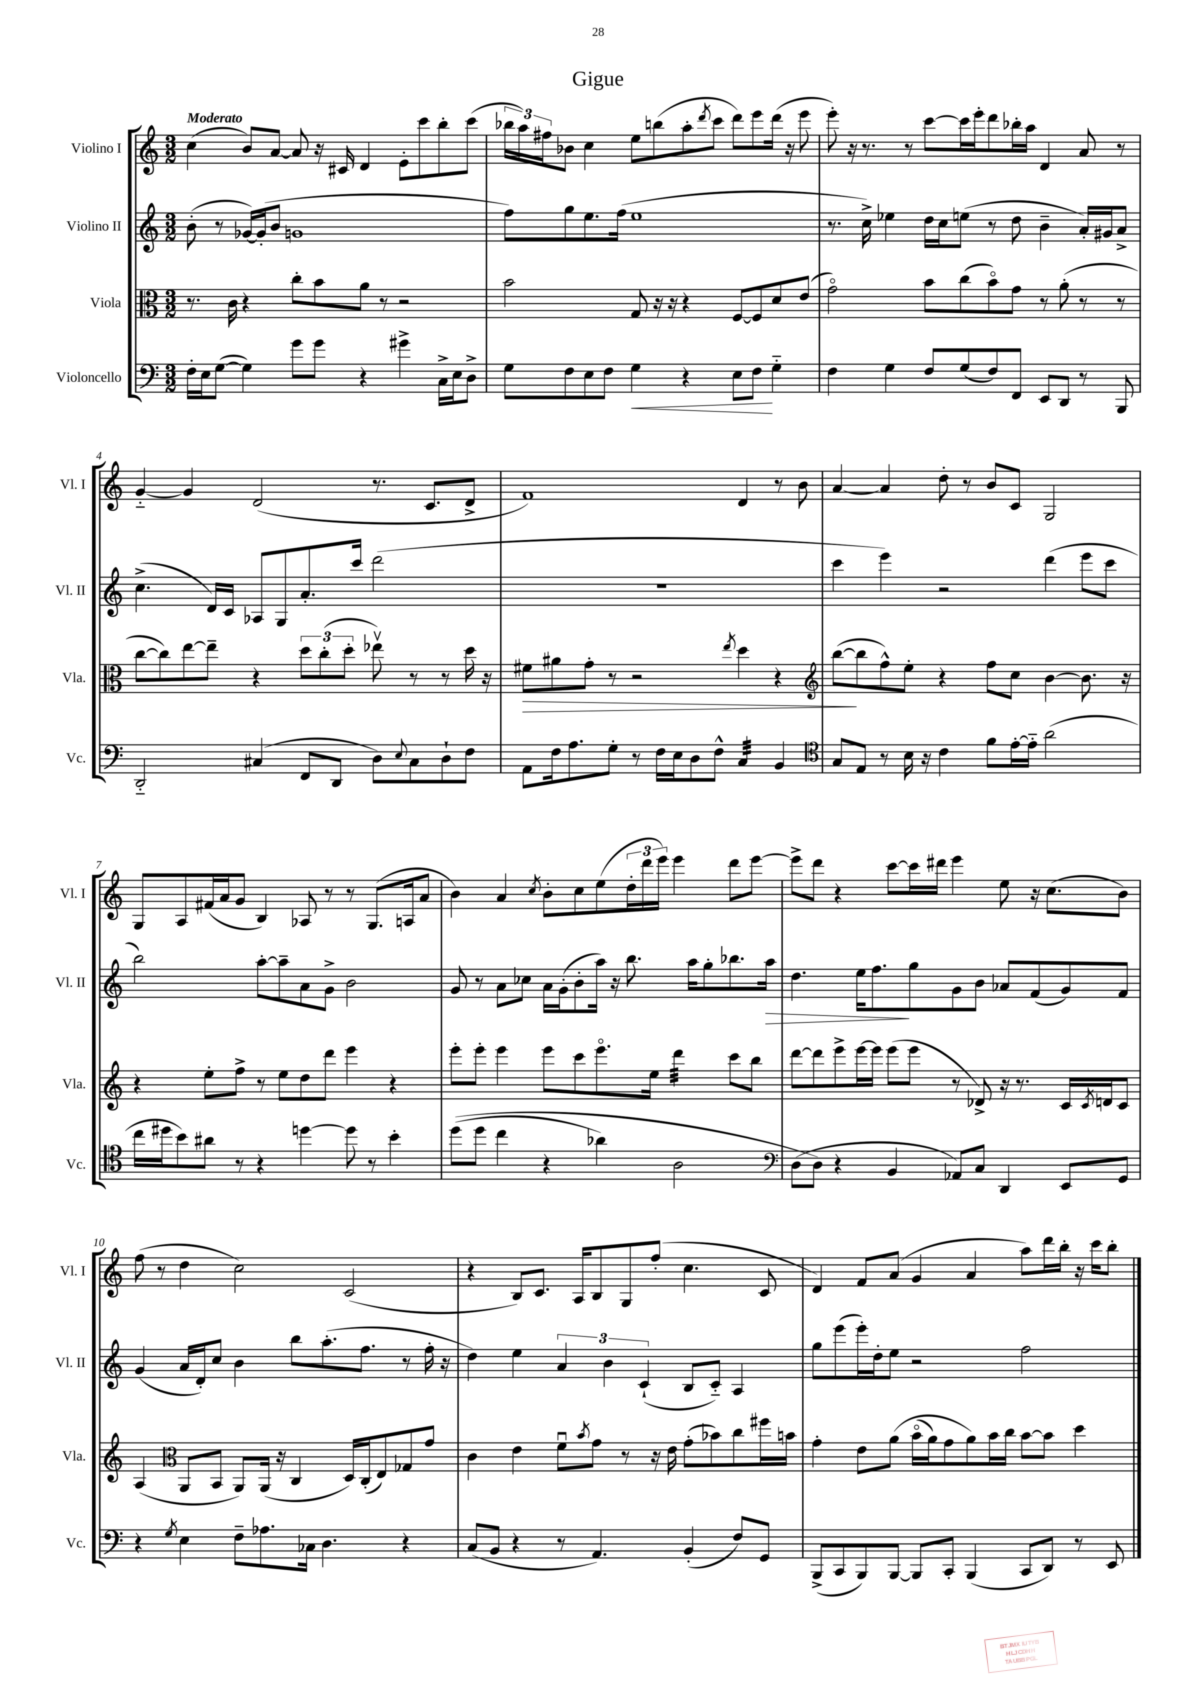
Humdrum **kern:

**kern	**kern	**kern	**kern
*staff4	*staff3	*staff2	*staff1
*clefF4	*clefC3	*clefG2	*clefG2
*k[]	*k[]	*k[]	*k[]
*M3/2	*M3/2	*M3/2	*M3/2
16F'	8.r	(8b'	(4cc
16E	.	.	.
([8G	.	8r	.
.	16c	.	.
4G])	4r	[16g-)	8b)
.	.	(16g-']	.
.	.	8b	[8a
8g	8cc'	1g	8a]
8g	8b	.	16r
.	.	.	16c#
4r	8a	.	4d
.	8r	.	.
4g#^	2r	.	8e'
.	.	.	8ccc
16C^	.	.	8bb'
16E	.	.	.
8D^	.	.	(8ccc
=	=	=	=
8G	2b	8ff)	24bb-
.	.	.	24aa)
.	.	.	24ff#
8F	.	8gg	8b-
8E	.	8.ee	4cc
8F	.	.	.
.	.	(16ff	.
4G	8G	1ee	8ee
.	16r	.	(8bb
.	16r	.	.
4r	4r	.	8aa'
.	.	.	8qddd
.	.	.	8ccc
8E	[8F	.	8ddd)
8F	8F]	.	8eee
4G'~	8d	.	(16ddd
.	.	.	16r
.	(8e	.	8eee
=	=	=	=
4F	2go)	8.r	8eee')
.	.	.	16r
.	.	16cc^)	8.r
4G	.	4ee-	.
.	.	.	8r
8F	8b	16dd	[8ccc
.	.	16cc	.
(8G	(8cc	(8ee	16ccc]
.	.	.	16eee'
8F)	8bo)	8r	8ddd
8FF	8g	8dd	16bb-'
.	.	.	16aa
8EE	8r	4b~	4d
8DD	(8a'	.	.
8r	8r	16a')	8a
.	.	16g#	.
8BBB	8r	8a^	8r
=	=	=	=
2DD'~	[8cc	(4.cc^	[4g'~
.	8cc])	.	.
.	[8ee	.	4g]
.	8ee~]	16d)	.
.	.	16c	.
(4C#	4r	8A-	(2d
.	.	8G	.
8FF	12dd	8.a'	.
.	(12cc'	.	.
8DD	.	.	.
.	12dd'	.	.
.	.	16ccc	.
8D)	8ee-v)	(2ddd	8.r
8qqE	.	.	.
8C#	8r	.	.
.	.	.	8.c
8D`	8r	.	.
8F	16dd	.	8d^
.	16r	.	.
=	=	=	=
8AA	8f#	1.r	1f)
16F	8a#	.	.
8.A	.	.	.
.	8g'	.	.
8G'	8r	.	.
8r	2r	.	.
16F	.	.	.
16E	.	.	.
8D	.	.	.
8F^^	.	.	.
.	8qee	.	.
4C	4dd	.	4d
4BB	4r	.	8r
.	.	.	8b
=	=	=	=
*clefC4	*clefG2	*	*
8G	([8bb	4ccc	[4a
8E	8bb]	.	.
8r	8ff^^)	4eee)	4a]
16B	8ee'	.	.
16r	.	.	.
4c	4r	2r	8dd'
.	.	.	8r
8f	8ff	.	8b
[16e'	8cc	.	8c
16e'~]	.	.	.
(2a	[4b	(4ddd	2G
.	8.b]	8eee	.
.	.	8ccc	.
.	16r	.	.
=	=	=	=
16cc	4r	2bb)	8G
16dd#	.	.	.
8b)	.	.	8A
8a#	8ee'	.	(16f#
.	.	.	16a
8r	8ff^	.	8g
4r	8r	[8aa'	4B)
.	8ee	8aa~]	.
[4dd	8dd	8a	8A-
.	8ddd	8g^	8r
8dd]	4eee	2b	8r
8r	.	.	(8.G
4b'	4r	.	.
.	.	.	16A
.	.	.	8a
=	=	=	=
&((8dd	8eee'	8g	4b)
8dd	8eee'	8r	.
4cc	4eee	8a	4a
.	.	8cc-	.
.	.	.	8qcc
4r	8eee	16a	8b'
.	.	(16g'	.
.	8ccc	8b'	8cc
4a-)	8.eeeo	16aa)	(8ee
.	.	16r	.
.	.	8.bb	24dd'
.	.	.	24ddd
.	16ee	.	.
.	.	.	24eee)
2A	4ddd	.	4eee
.	.	16aa	.
.	.	8gg'	.
.	8ccc	8.bb-	8ddd
.	8bb	.	[8eee
.	.	16aa	.
=	=	=	=
*clefF4	*	*	*
(8D	[8ddd	4.dd	8eee^]
8D&)	8ddd]	.	8ddd
4r	8eee^	.	4r
.	[16eee	16ee	.
.	16eee]	8.ff	.
4BB	(8eee	.	[8ccc
.	8eee	8gg	16ccc]
.	.	.	16ddd#
8AA-)	8r	8g	4eee
8C	8d-^)	8b	.
4DD	16r	8a-	8ee
.	8.r	.	.
.	.	(8f	16r
.	.	.	(8.cc
8EE	16c	8g)	.
.	8qc	.	.
.	16d	.	.
8GG	8c	8f	8b)
=	=	=	=
4r	(4A	(4g	(8ff
.	.	.	8r
*	*clefC3	*	*
8qG	.	.	.
4E	8AA	16a	4dd
.	.	16d')	.
.	8BB	8cc	.
8F~	8AA)	4b	2cc)
8.A-	(16AA	.	.
.	16r	.	.
.	4C	8bb	.
16C-	.	.	.
4.D	.	(8.aa'	.
.	16D)	.	(2c
.	(16C'	8.ff	.
.	8E)	.	.
4r	8G-	8r	.
.	8g	16ff'	.
.	.	16r	.
=	=	=	=
(8C	4c	4dd)	4r
8BB	.	.	.
4r	4e	4ee	8B)
.	.	.	8.c
8r	8fu	6a	.
.	.	.	16A
.	8qb	.	.
4.AA)	8g	.	8B
.	.	6b	.
.	8r	.	8G
.	.	(6c`	.
.	16r	.	(8ff'
.	16e	.	.
(4BB'	(8g'	8B	4.cc
.	8b-)	8c'~)	.
8F)	8cc	4A	.
8GG	16ff#	.	8c
.	16b	.	.
=	=	=	=
(8BBB^	4g'	8gg	4d)
8CC	.	(8eee	.
8BBB)	8e	16eee')	8f
.	.	16dd'	.
[8BBB	&(8a	8ee	(8a
8BBB]	(16bo	2r	4g
.	16a)	.	.
8CC'	8g	.	.
(4BBB	8a&)	.	4a
.	16b	.	.
.	16cc	.	.
8CC	[8b	2ff	8aa)
8DD)	8b]	.	16ddd
.	.	.	16bb'
8r	4dd	.	16r
.	.	.	16ccc
8EE	.	.	8bb'
==	==	==	==
*-	*-	*-	*-
